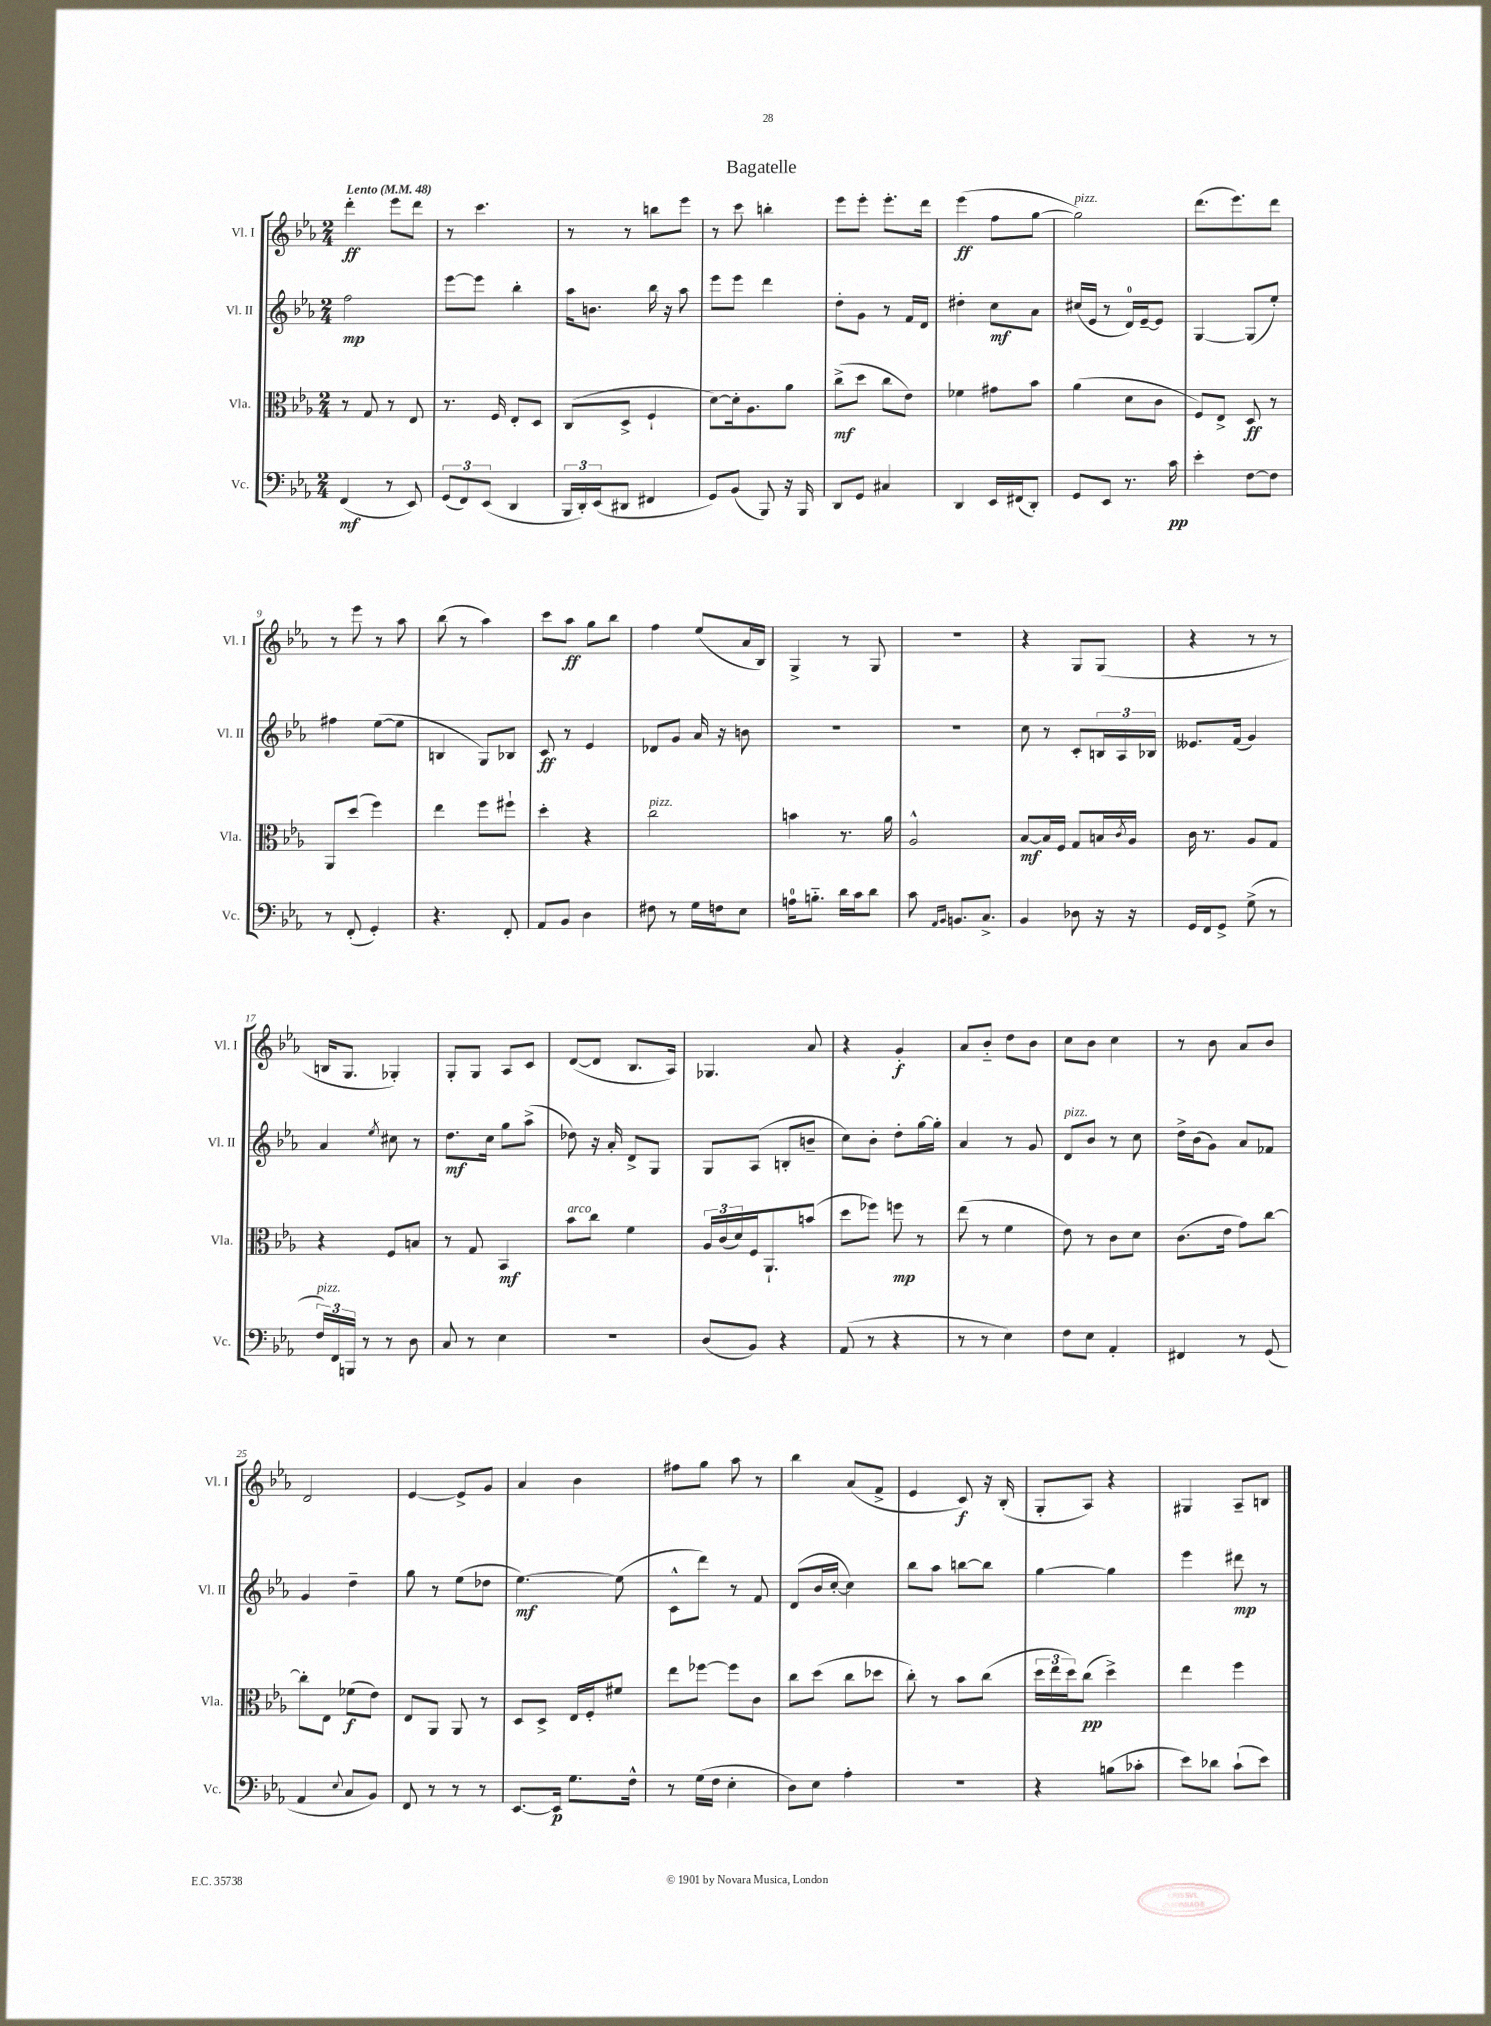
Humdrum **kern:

**kern	**dynam	**kern	**dynam	**kern	**dynam	**kern	**dynam
*part4	*part4	*part3	*part3	*part2	*part2	*part1	*part1
*staff4	*staff4	*staff3	*staff3	*staff2	*staff2	*staff1	*staff1
*I"Vc.	*	*I"Vla.	*	*I"Vl. II	*	*I"Vl. I	*
*I'Vc.	*	*I'Vla.	*	*I'Vl. II	*	*I'Vl. I	*
*clefF4	*	*clefC3	*	*clefG2	*	*clefG2	*
*k[b-e-a-]	*	*k[b-e-a-]	*	*k[b-e-a-]	*	*k[b-e-a-]	*
*M2/4	*	*M2/4	*	*M2/4	*	*M2/4	*
*MM48	*	*MM48	*	*MM48	*	*MM48	*
=1	=1	=1	=1	=1	=1	=1	=1
!	!	!	!	!	!	!LO:TX:a:B:t=Lento	!
(4FF/	mf	8r	.	2ff\	mp	4ddd'\	ff
.	.	8G/	.	.	.	.	.
8r	.	8r	.	.	.	8eee-\L	.
8EE-/)	.	8E-/	.	.	.	8ddd\J	.
=2	=2	=2	=2	=2	=2	=2	=2
(12GG/L	.	8.r	.	[8eee-\L	.	8r	.
12FF/)	.	.	.	.	.	.	.
.	.	.	.	8eee-\J]	.	4.ccc\	.
(12EE-/J	.	.	.	.	.	.	.
.	.	16F/	.	.	.	.	.
4DD/	.	8E-'/L	.	4bb-'\	.	.	.
.	.	8D/J	.	.	.	.	.
=3	=3	=3	=3	=3	=3	=3	=3
24BBB-/LL	.	(8C/L	.	16aa-\KL	.	8r	.
24DD'/)	.	.	.	.	.	.	.
.	.	.	.	8.bn\J	.	.	.
(24EE-/J	.	.	.	.	.	.	.
8DD#X/J	.	8D^/J	.	.	.	8r	.
4FF#X/	.	4F`/	.	16bb-\	.	8bbn\L	.
.	.	.	.	16r	.	.	.
.	.	.	.	8aa-\	.	8eee-\J	.
=4	=4	=4	=4	=4	=4	=4	=4
8GG/L)	.	[8d\L)	.	8eee-\L	.	8r	.
(8BB-/J	.	16d'\k]	.	8eee-\J	.	8ccc\	.
.	.	8.A-\	.	.	.	.	.
8BBB-/)	.	.	.	4ddd\	.	4bbn'\	.
16r	.	8a-\J	.	.	.	.	.
16BBB-/	.	.	.	.	.	.	.
=5	=5	=5	=5	=5	=5	=5	=5
8DD/L	.	(8cc^\L	mf	8dd'\L	.	8eee-\L	.
8GG/J	.	8dd\J	.	8g\J	.	8eee-'\J	.
4C#X/	.	8cc\L	.	8r	.	8.eee-'\L	.
.	.	8e-\J)	.	16f/LL	.	.	.
.	.	.	.	16d/JJ	.	16ddd\Jk	.
=6	=6	=6	=6	=6	=6	=6	=6
4DD/	.	4f-X\	.	4dd#X'\	.	(4eee-\	ff
16EE-/LL	.	8g#X\L	.	8cc\L	mf	8ff\L	.
(16FF#X/J	.	.	.	.	.	.	.
8DD'/J)	.	8b-\J	.	8a-\J	.	[8gg\J	.
=7	=7	=7	=7	=7	=7	=7	=7
!	!	!	!	!	!	!LO:TX:a:i:t=pizz.	!
8GG/L	.	(4a-\	.	(16cc#X/LL	.	2gg\])	.
.	.	.	.	16e-/JJ	.	.	.
8EE-/J	.	.	.	8r	.	.	.
8.r	.	8d\L	.	16d/LL)	.	.	.
.	.	.	.	[16e-~/J	.	.	.
.	.	8c\J	.	8e-/J]	.	.	.
16c\	pp	.	.	.	.	.	.
=8	=8	=8	=8	=8	=8	=8	=8
4e-'\	.	8F/L)	.	[4G/	.	(8.ddd\L	.
.	.	8E-^/J	.	.	.	.	.
.	.	.	.	.	.	8.eee-\)	.
[8F\L	.	8D/	ff	(8G/L]	.	.	.
8F\J]	.	8r	.	8ee-'/J)	.	8ddd\J	.
!!LO:LB:g=z
=9	=9	=9	=9	=9	=9	=9	=9
8r	.	8AA-/L	.	4ff#X\	.	8r	.
(8FF'/	.	(8dd/J	.	.	.	8eee-\	.
4GG'/)	.	4ff\)	.	([8ee-\L	.	8r	.
.	.	.	.	8ee-\J]	.	8aa-\	.
=10	=10	=10	=10	=10	=10	=10	=10
4.r	.	4ee-\	.	4Bn/	.	(8bb-\	.
.	.	.	.	.	.	8r	.
.	.	8ff\L	.	8G/L)	.	4aa-\)	.
8FF'/	.	8ff#X`\J	.	8B-X/J	.	.	.
=11	=11	=11	=11	=11	=11	=11	=11
8AA-/L	.	4dd'\	.	8c/	ff	8ccc\L	.
8BB-/J	.	.	.	8r	.	8aa-\J	ff
4D\	.	4r	.	4e-/	.	8gg\L	.
.	.	.	.	.	.	8bb-\J	.
=12	=12	=12	=12	=12	=12	=12	=12
!	!	!LO:TX:a:i:t=pizz.	!	!	!	!	!
8F#X\	.	2cc\	.	8d-X/L	.	4ff\	.
8r	.	.	.	8g/J	.	.	.
16G\LL	.	.	.	16a-/	.	(8ee-/L	.
16Fn\J	.	.	.	16r	.	.	.
8E-\J	.	.	.	8bn\	.	16a-/L	.
.	.	.	.	.	.	16B-/JJ)	.
=13	=13	=13	=13	=13	=13	=13	=13
16An\KL	.	4bn\	.	2r	.	4G^/	.
8.Bn\J	.	.	.	.	.	.	.
16d\LL	.	8.r	.	.	.	8r	.
16c\J	.	.	.	.	.	.	.
8d\J	.	.	.	.	.	8G/	.
.	.	16a-\	.	.	.	.	.
=14	=14	=14	=14	=14	=14	=14	=14
8c\	.	2A-^^/	.	2r	.	2r	.
16qqAA-/LL	.	.	.	.	.	.	.
16qqBB-/JJ	.	.	.	.	.	.	.
8.BBn/L	.	.	.	.	.	.	.
8.C^/J	.	.	.	.	.	.	.
=15	=15	=15	=15	=15	=15	=15	=15
4BB-/	.	[8B-/L	mf	8cc\	.	4r	.
.	.	16B-/L]	.	8r	.	.	.
.	.	16F/JJ	.	.	.	.	.
8D-X\	.	8G/L	.	8c'/L	.	8G/L	.
16r	.	16Bn/L	.	24Bn/L	.	(8G/J	.
.	.	.	.	24A-/	.	.	.
.	.	8qc/	.	.	.	.	.
16r	.	16A-/JJ	.	.	.	.	.
.	.	.	.	24B-X/JJ	.	.	.
=16	=16	=16	=16	=16	=16	=16	=16
16GG/LL	.	16c\	.	8.e--X/L	.	4r	.
16FF/J	.	8.r	.	.	.	.	.
8GG^/J	.	.	.	.	.	.	.
.	.	.	.	(16f/Jk	.	.	.
(8G^\	.	8A-/L	.	4g/)	.	8r	.
8r	.	8G/J	.	.	.	8r	.
!!LO:LB:g=z
=17	=17	=17	=17	=17	=17	=17	=17
!LO:TX:a:i:t=pizz.	!	!	!	!	!	!	!
24F/LL)	.	4r	.	4a-/	.	16Bn/KL	.
24FF/	.	.	.	.	.	.	.
.	.	.	.	.	.	8.G/J	.
24BBBn/JJ	.	.	.	.	.	.	.
8r	.	.	.	.	.	.	.
.	.	.	.	8qee-/	.	.	.
8r	.	8F/L	.	8cc#X\	.	4G-X'/)	.
8D\	.	8Bn/J	.	8r	.	.	.
=18	=18	=18	=18	=18	=18	=18	=18
8C/	.	8r	.	8.dd\L	mf	8G'/L	.
8r	.	8G/	.	.	.	8G/J	.
.	.	.	.	16cc\Jk	.	.	.
4E-\	.	4BB-/	mf	8gg\L	.	8A-/L	.
.	.	.	.	(8aa-^\J	.	8c/J	.
=19	=19	=19	=19	=19	=19	=19	=19
!	!	!LO:TX:a:i:t=arco	!	!	!	!	!
2r	.	8b-\L	.	8dd-X\)	.	([8d/L	.
.	.	8cc\J	.	16r	.	8d/J]	.
.	.	.	.	16a-'/	.	.	.
.	.	4f\	.	8d^/L	.	8.B-/L	.
.	.	.	.	8G/J	.	.	.
.	.	.	.	.	.	16A-/Jk)	.
=20	=20	=20	=20	=20	=20	=20	=20
(8D/L	.	24A-/LL	.	8G/L	.	4.G-X/	.
.	.	(24c/	.	.	.	.	.
.	.	24d/)	.	.	.	.	.
8BB-/J)	.	16F/J	.	(8A-/J	.	.	.
.	.	8.AA-`/	.	.	.	.	.
4r	.	.	.	8Bn'/L	.	.	.
.	.	(8bn/J	.	8bn~/J	.	8a-/	.
=21	=21	=21	=21	=21	=21	=21	=21
(8AA-/	.	8dd\L	.	8cc\L)	.	4r	.
8r	.	8ff-X\J)	.	8b-'\J	.	.	.
4r	.	8ffn\	mp	8dd'\L	.	4g'/	f
.	.	8r	.	[16gg\L	.	.	.
.	.	.	.	16gg'\JJ]	.	.	.
=22	=22	=22	=22	=22	=22	=22	=22
8r	.	(8ee-\	.	4a-/	.	8a-/L	.
8r	.	8r	.	.	.	8b-/J	.
4E-\)	.	4f\	.	8r	.	8dd\L	.
.	.	.	.	8g/	.	8b-\J	.
=23	=23	=23	=23	=23	=23	=23	=23
!	!	!	!	!LO:TX:a:i:t=pizz.	!	!	!
8F\L	.	8e-\)	.	8d/L	.	8cc\L	.
8E-\J	.	8r	.	8b-/J	.	8b-\J	.
4AA-'/	.	8c\L	.	8r	.	4cc\	.
.	.	8d\J	.	8cc\	.	.	.
=24	=24	=24	=24	=24	=24	=24	=24
4FF#X/	.	(8.c\L	.	16dd^\LL	.	8r	.
.	.	.	.	(16b-\J	.	.	.
.	.	.	.	8g\J)	.	8b-\	.
.	.	16e-\Jk	.	.	.	.	.
8r	.	8g\L)	.	8a-/L	.	8a-/L	.
(8GG/	.	[8cc\J	.	8f-X/J	.	8b-/J	.
!!LO:LB:g=z
=25	=25	=25	=25	=25	=25	=25	=25
4AA-/	.	8cc'\L]	.	4g/	.	2d/	.
.	.	8E-\J	.	.	.	.	.
8qqE-/	.	.	.	.	.	.	.
8C/L	.	(8f-X\L	f	4dd~\	.	.	.
8BB-/J)	.	8e-\J)	.	.	.	.	.
=26	=26	=26	=26	=26	=26	=26	=26
8FF/	.	8E-/L	.	8gg\	.	[4e-/	.
8r	.	8AA-/J	.	8r	.	.	.
8r	.	8AA-/	.	(8ee-\L	.	8e-^/L]	.
8r	.	8r	.	8dd-X\J	.	8g/J	.
=27	=27	=27	=27	=27	=27	=27	=27
[8.EE-/L	.	8D/L	.	[4.ee-\)	mf	4a-/	.
.	.	8D^/J	.	.	.	.	.
16EE-/Jk]	p	.	.	.	.	.	.
8.G\L	.	16E-/LL	.	.	.	4b-\	.
.	.	16F'/J	.	.	.	.	.
.	.	8f#X/J	.	(8ee-\]	.	.	.
16F^^\Jk	.	.	.	.	.	.	.
=28	=28	=28	=28	=28	=28	=28	=28
8r	.	8ee-\L	.	8c^^\L	.	8ff#X\L	.
(16G\LL	.	[8ff-X\J	.	8ddd\J)	.	8gg\J	.
16F\JJ	.	.	.	.	.	.	.
4E-'\	.	8ff-\L]	.	8r	.	8aa-\	.
.	.	8c\J	.	8f/	.	8r	.
=29	=29	=29	=29	=29	=29	=29	=29
8D\L)	.	8cc\L	.	(8d/L	.	4bb-\	.
8E-\J	.	(8dd\J	.	16b-/L	.	.	.
.	.	.	.	[16cc'/JJ	.	.	.
4A-'\	.	8cc\L	.	4cc\])	.	(8a-/L	.
.	.	8dd-X\J	.	.	.	8f^/J	.
=30	=30	=30	=30	=30	=30	=30	=30
2r	.	8cc'\)	.	8bb-\L	.	4e-/	.
.	.	8r	.	8aa-\J	.	.	.
.	.	8b-\L	.	[8bbn\L	.	8c/)	f
.	.	(8cc\J	.	8bb\J]	.	16r	.
.	.	.	.	.	.	(16B-'/	.
=31	=31	=31	=31	=31	=31	=31	=31
4r	.	24dd\LL	.	[4gg\	.	8G'/L	.
.	.	24ee-\	.	.	.	.	.
.	.	24dd\J)	.	.	.	.	.
.	.	(8cc\J	pp	.	.	8A-/J)	.
(8Bn\L	.	4dd^\)	.	4gg\]	.	4r	.
8c-X'\J	.	.	.	.	.	.	.
=32	=32	=32	=32	=32	=32	=32	=32
8e-\L)	.	4ee-\	.	4eee-\	.	4G#X/	.
8d-X\J	.	.	.	.	.	.	.
(8c`\L	.	4ff\	.	8ddd#X\	mp	8A-~/L	.
8e-\J)	.	.	.	8r	.	8Bn/J	.
==	==	==	==	==	==	==	==
*-	*-	*-	*-	*-	*-	*-	*-
